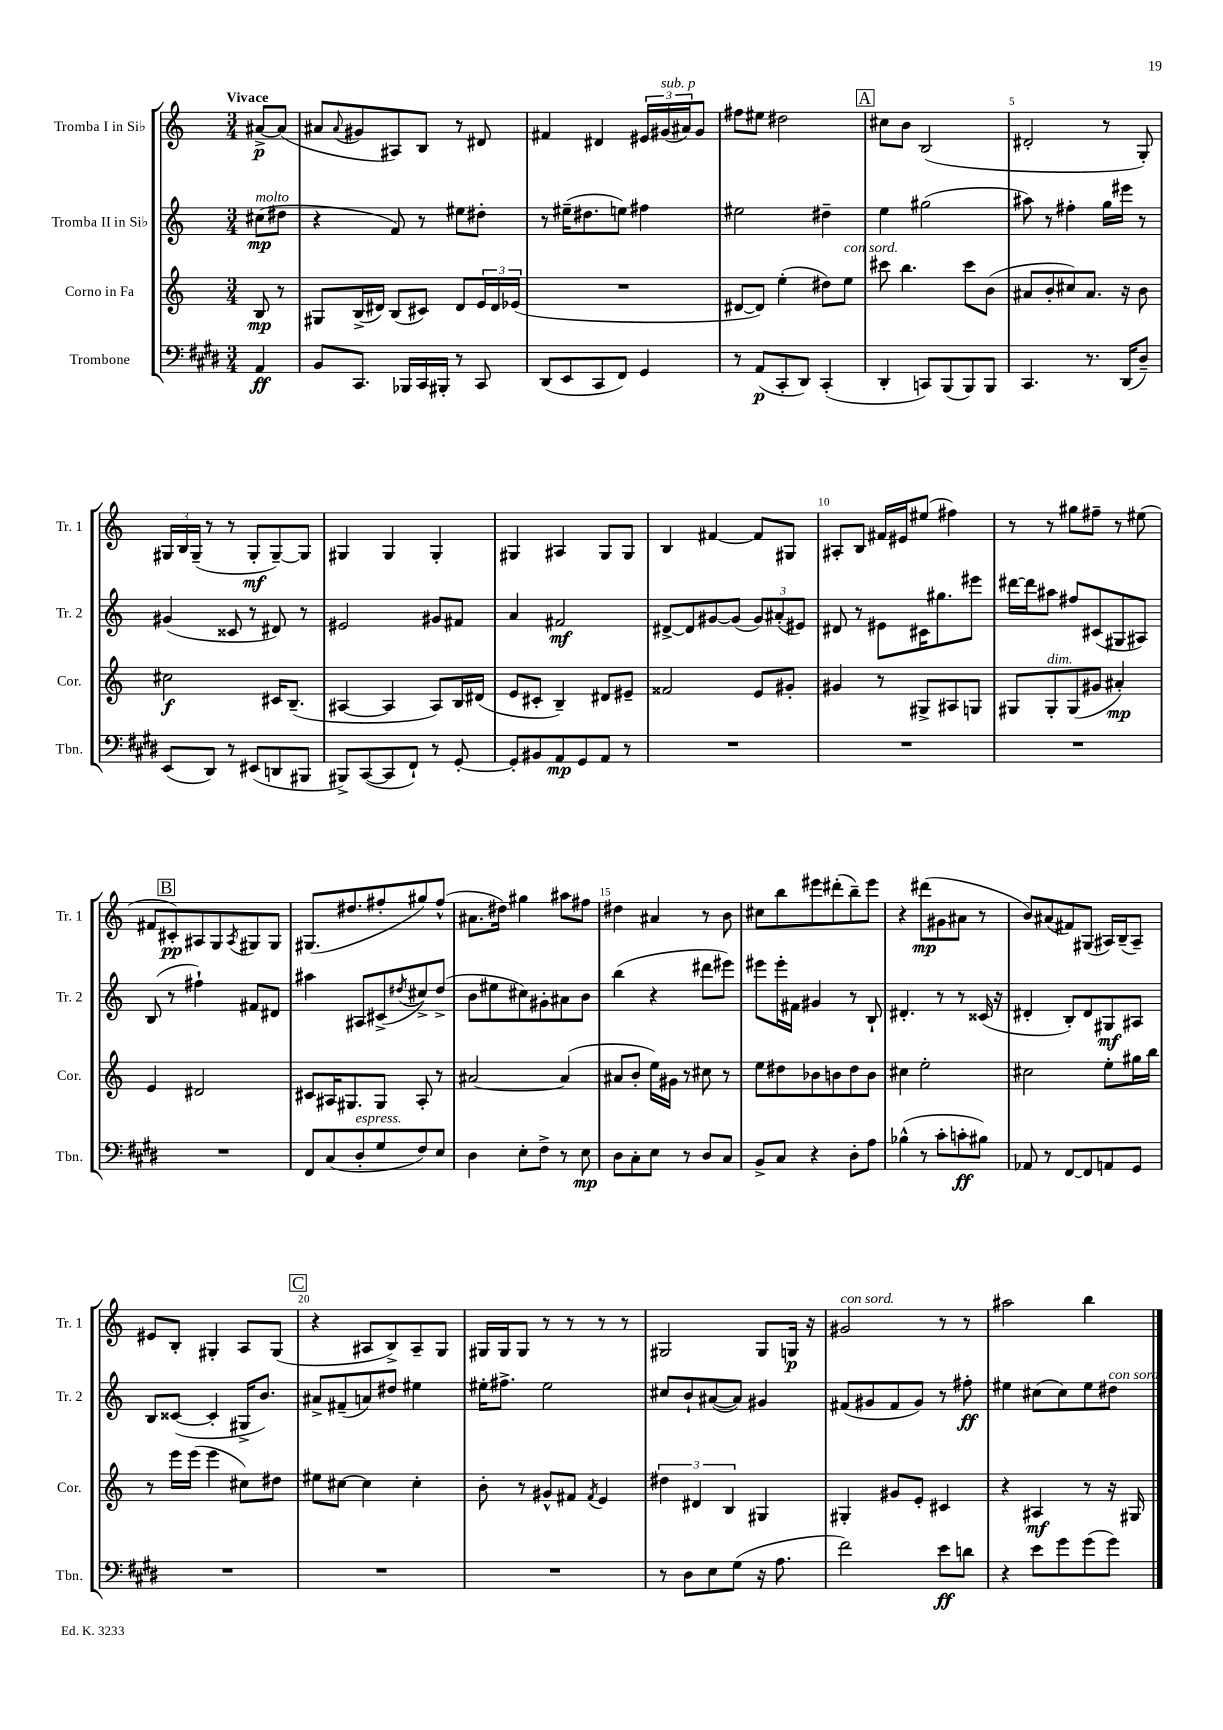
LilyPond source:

<<
\new StaffGroup <<
\new Staff = "s0" \with { instrumentName = "Tromba I in Sib" shortInstrumentName = "Tr. 1" } {
    \clef treble \key c \major \numericTimeSignature \time 3/4 \partial 4 \tempo "Vivace"
    ais'8~->\p ais'8( |
    ais'8 \appoggiatura { ais'8 } gis'8 ais8) b8 r8 dis'8 |
    fis'4 dis'4 \tuplet 3/2 { eis'16 gis'16^\markup { \italic "sub. p" }( ais'16) } gis'8 |
    fis''8 eis''8 dis''2 |
    \mark \markup { \box "A" } cis''8 b'8 b2( |
    dis'2-. r8 g8-.) |
    \tuplet 3/2 { gis16 b16 gis16--( } r8 r8 gis8-.\mf gis8~--) gis8 |
    gis4 gis4 gis4-. |
    gis4 ais4 gis8 gis8 |
    b4 fis'4~ fis'8 gis8 |
    ais8-. b8 fis'16 eis'16 eis''8( fis''4) |
    r8 r8 gis''8 fis''8-- r8 eis''8( |
    \mark \markup { \box "B" } fis'8 cis'8-.\pp) ais8 g8 \acciaccatura { ais8 } gis8 gis8 |
    gis8.( dis''8. fis''8-. gis''8) fis''8-^( |
    ais'8. dis''16) gis''4 ais''8 fis''8 |
    dis''4 ais'4 r8 b'8 |
    cis''8 b''8 eis'''8 dis'''8-.( b''8--) eis'''8 |
    r4 dis'''8\mp( gis'8 ais'8 r8 |
    b'8) ais'8( fis'8) gis8( ais16) b16--( ais8--) |
    eis'8 b8-. gis4-. a8 gis8( |
    \mark \markup { \box "C" } r4 ais8 b8->) ais8-- g8 |
    gis16 gis16 gis8 r8 r8 r8 r8 |
    gis2 gis8 g16\p r16 |
    gis'2^\markup { \italic "con sord." } r8 r8 |
    ais''2 b''4 \bar "|." |
}
\new Staff = "s1" \with { instrumentName = "Tromba II in Sib" shortInstrumentName = "Tr. 2" } {
    \clef treble \key c \major \numericTimeSignature \time 3/4 \partial 4
    cis''8\mp^\markup { \italic "molto" }( dis''8 |
    r4 f'8) r8 eis''8 dis''8-. |
    r8 eis''16--( dis''8. e''8) fis''4 |
    eis''2 dis''4-- |
    \mark \markup { \box "A" } e''4 gis''2( |
    ais''8) r8 fis''4-. g''16 eis'''16 r8 |
    gis'4( cisis'8 r8 dis'8) r8 |
    eis'2 gis'8 fis'8 |
    a'4 fis'2\mf |
    dis'8~-> dis'8 gis'8~ gis'8( \tuplet 3/2 { gis'8) ais'8-.( eis'8) } |
    dis'8 r8 eis'8 cis'16 gis''8. eis'''8 |
    dis'''16~ dis'''16 ais''8 fis''8 cis'8( gis8 ais8) |
    \mark \markup { \box "B" } b8( r8 fis''4-!) fis'8 dis'8 |
    ais''4 ais8 cis'8->( \acciaccatura { dis''8 } cis''8->) dis''8->( |
    b'8 eis''8 cis''8) gis'8-. ais'8 b'8 |
    b''4( r4 dis'''8 eis'''8) |
    eis'''8 eis'''16-. fis'16 gis'4 r8 b8-! |
    dis'4.-. r8 r8 cisis'16( r16 |
    dis'4-. b8-.) dis'8 gis8\mf ais8 |
    b8 cisis'8~( cisis'4-. gis16-> b'8.) |
    \mark \markup { \box "C" } ais'8-> fis'8--( a'8) dis''8 eis''4 |
    eis''16-. fis''8.-> eis''2 |
    cis''8 b'8-! ais'8~( ais'8) gis'4 |
    fis'8( gis'8 fis'8 gis'8) r8 fis''8-.\ff |
    eis''4 cis''8( cis''8) eis''8 dis''8^\markup { \italic "con sord." } \bar "|." |
}
\new Staff = "s2" \with { instrumentName = "Corno in Fa" shortInstrumentName = "Cor." } {
    \clef treble \key c \major \numericTimeSignature \time 3/4 \partial 4
    b8\mp r8 |
    gis8 b16->( dis'16) b8( cis'8) dis'8 \tuplet 3/2 { e'16 dis'16 ees'16( } |
    R2. |
    dis'8~ dis'8) e''4-.( dis''8) e''8^\markup { \italic "con sord." } |
    \mark \markup { \box "A" } cis'''8 b''4. cis'''8 b'8( |
    ais'8 b'8-. cis''8) ais'8. r16 b'8 |
    cis''2\f cis'16 b8.--( |
    ais4~ ais4 ais8) b16 dis'16( |
    e'8 cis'8-. b4--) dis'8 eis'8-- |
    fisis'2 e'8 gis'8-. |
    gis'4 r8 gis8-> ais8 g8 |
    gis8 gis8-.^\markup { \italic "dim." } gis8( gis'8 ais'4-.\mp) |
    \mark \markup { \box "B" } e'4 dis'2 |
    cis'8 ais16 gis8. gis8 ais8-. r8 |
    ais'2~ ais'4( |
    ais'8 b'8-. e''16) gis'16 r8 cis''8 r8 |
    e''8 dis''8 bes'8 b'8 dis''8 b'8 |
    cis''4 e''2-. |
    cis''2 e''8-. gis''16 b''16 |
    r8 e'''16 e'''16( e'''4 cis''8) dis''8 |
    \mark \markup { \box "C" } eis''8 cis''8~ cis''4 cis''4-. |
    b'8-. r8 gis'8-^ fis'8 \acciaccatura { fis'8 } e'4 |
    \tuplet 3/2 { dis''4 dis'4 b4 } gis4 |
    gis4-. gis'8 e'8-. cis'4 |
    r4 ais4\mf r8 r16 gis16 \bar "|." |
}
\new Staff = "s3" \with { instrumentName = "Trombone" shortInstrumentName = "Tbn." } {
    \clef bass \key e \major \numericTimeSignature \time 3/4 \partial 4
    a,4\ff |
    b,8 cis,8. bes,,16 cis,16 bis,,16-. r8 cis,8 |
    dis,8( e,8 cis,8 fis,8) gis,4 |
    r8 a,8\p( cis,8-. dis,8) cis,4-.( |
    \mark \markup { \box "A" } dis,4-. c,8) b,,8( b,,8) b,,8 |
    cis,4. r8. dis,16( dis8--) |
    e,8( dis,8) r8 eis,8( d,8 bis,,8 |
    bis,,8->) cis,8~( cis,8 fis,8-!) r8 gis,8~-. |
    gis,8-. bis,8 a,8\mp gis,8 a,8 r8 |
    R2. |
    R2. |
    R2. |
    \mark \markup { \box "B" } R2. |
    fis,8 cis8( dis8-.^\markup { \italic "espress." } gis8 fis8) e8 |
    dis4 e8-. fis8-> r8 e8\mp |
    dis8 cis8-. e8 r8 dis8 cis8 |
    b,8-> cis8 r4 dis8-. a8 |
    bes4-^( r8 cis'8-. c'8-.\ff bis8) |
    aes,8 r8 fis,8~ fis,8 a,8 gis,8 |
    R2. |
    \mark \markup { \box "C" } R2. |
    R2. |
    r8 dis8 e8 gis8( r16 a8. |
    fis'2) e'8\ff d'8 |
    r4 e'8 gis'8 gis'8( gis'8) \bar "|." |
}
>>
>>
\layout { \context { \Score \override BarNumber.break-visibility = ##(#f #t #t) barNumberVisibility = #(every-nth-bar-number-visible 5) } }
